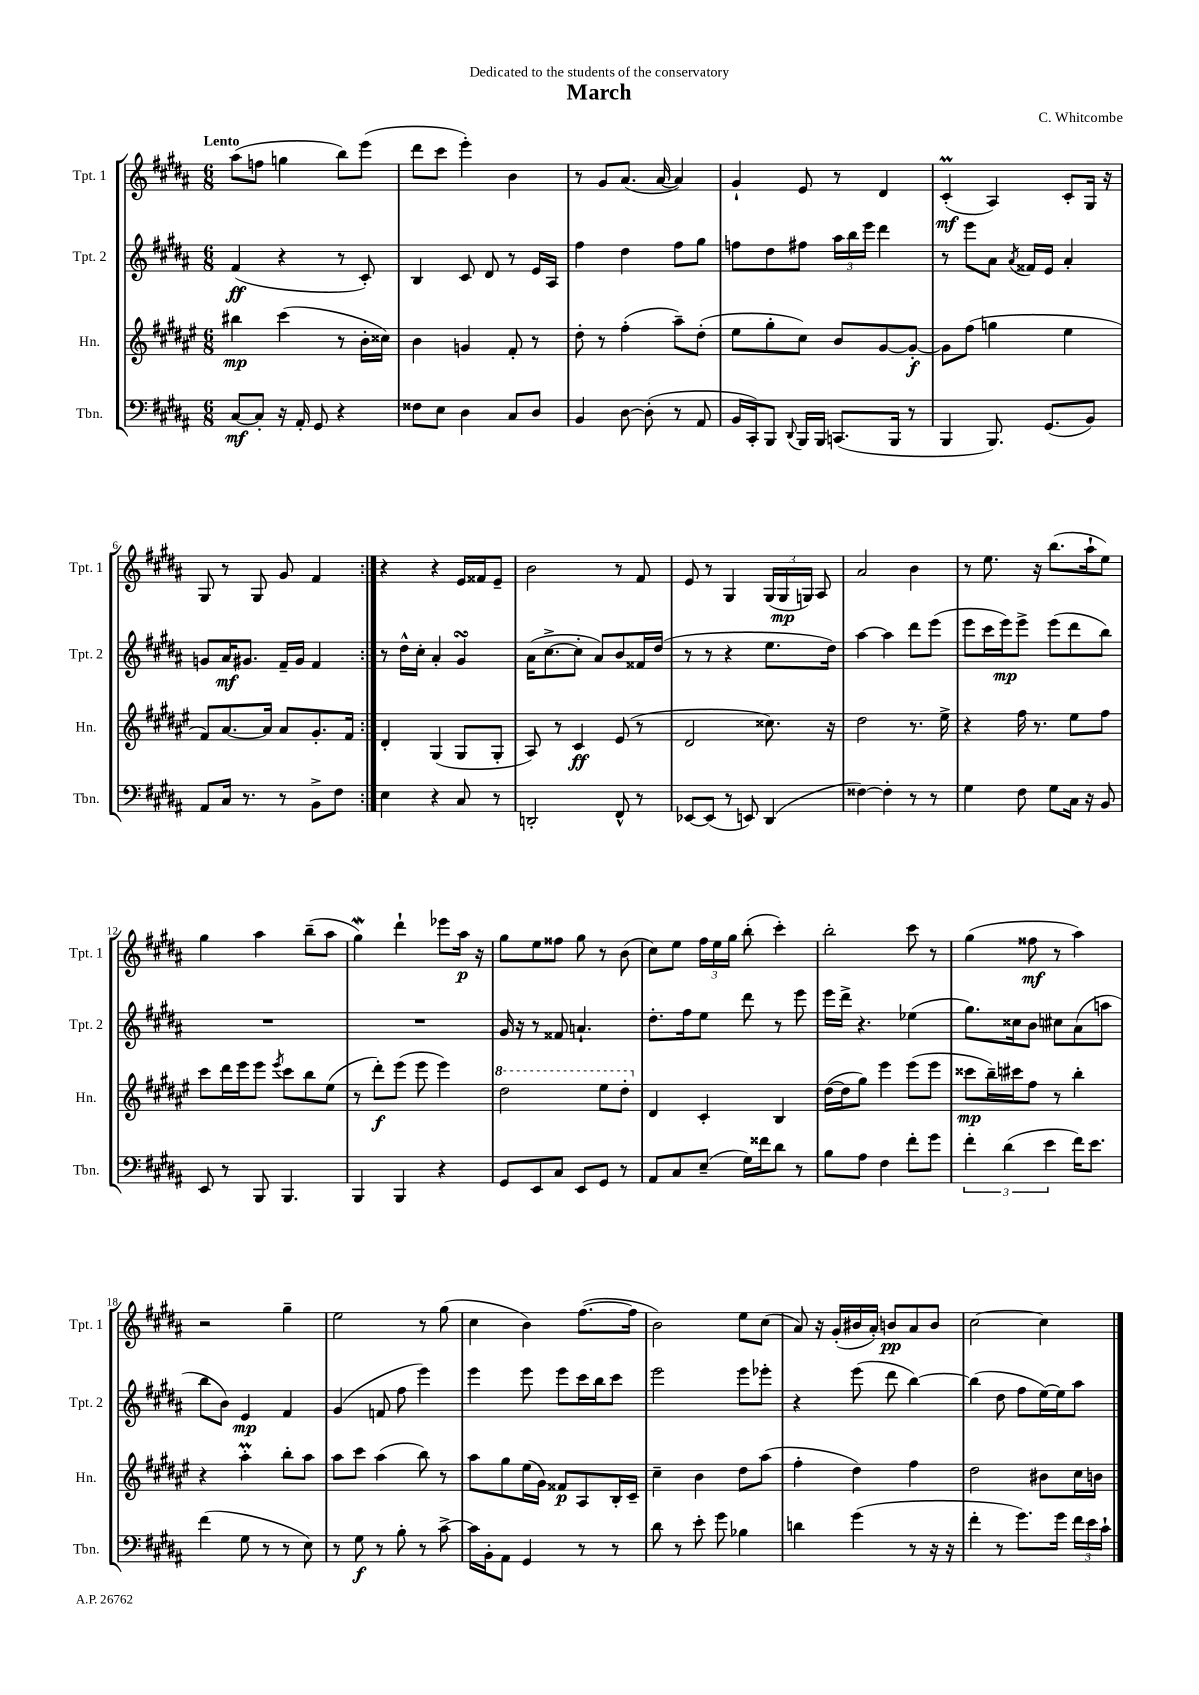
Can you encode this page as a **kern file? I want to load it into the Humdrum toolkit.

**kern	**kern	**kern	**kern
*staff4	*staff3	*staff2	*staff1
*clefF4	*clefG2	*clefG2	*clefG2
*k[f#c#g#d#a#]	*k[f#c#g#d#a#e#]	*k[f#c#g#d#a#]	*k[f#c#g#d#a#]
*M6/8	*M6/8	*M6/8	*M6/8
[8C#	4bb#	(4f#	(8aa#
8C#']	.	.	8ff
16r	(4ccc#	4r	4gg
16AA#'	.	.	.
8GG#	.	.	.
4r	8r	8r	8bb)
.	16b'	8c#')	(8eee
.	16cc##)	.	.
=	=	=	=
8F##	4b	4B	8ddd#
8E	.	.	8ccc#
4D#	4g	8c#	4eee')
.	.	8d#	.
8C#	8f#'	8r	4b
8D#	8r	16e	.
.	.	16A#	.
=	=	=	=
4BB	8dd#'	4ff#	8r
.	8r	.	8g#
[8D#	(4ff#'	4dd#	(8.a#
(8D#']	.	.	.
.	.	.	[16a#
8r	8aa#~)	8ff#	4a#])
8AA#	(8dd#'	8gg#	.
=	=	=	=
16BB	8ee#	8ff	4g#`
16CC#')	.	.	.
8BBB	8gg#'	8dd#	.
8qqDD#	.	.	.
16BBB	8cc#)	8ff#	8e
16BBB	.	.	.
(8.CC	8b	24aa#	8r
.	.	24bb	.
.	.	24eee	.
.	[8g#	4ddd#	4d#
16BBB	.	.	.
8r	8g#'_	.	.
=	=	=	=
4BBB	8g#]	8r	(4c#'
.	(8ff#	8eee	.
8.BBB)	4gg	8a#	4A#)
.	.	8qa#	.
.	.	16f##	.
(8.GG#	.	16e	.
.	4ee#	4a#'	8c#'
8BB)	.	.	16G#
.	.	.	16r
=	=	=	=
8AA#	8f#)	8g	8G#
16C#	[8.a#	16a#	8r
8.r	.	8.g#	.
.	.	.	8G#
.	16a#]	.	.
8r	8a#	16f#~	8g#
.	.	16g#	.
8BB^	8.g#'	4f#	4f#
8F#	.	.	.
.	16f#	.	.
=:|!	=:|!	=:|!	=:|!
4E	4d#'	8r	4r
.	.	16dd#^^	.
.	.	16cc#'	.
4r	(4G#	4a#'	4r
8C#	8G#	4g#	16e
.	.	.	16f##
8r	8G#'	.	8e~
=	=	=	=
2DD'	8A#)	(16a#	2b
.	.	[8.cc#^	.
.	8r	.	.
.	4c#	8cc#']	.
.	.	8a#)	.
8FF#^^	(8e#	8b	8r
8r	8r	16f##	8f#
.	.	(16dd#	.
=	=	=	=
[8EE-	2d#	8r	8e
(8EE-]	.	8r	8r
8r	.	4r	4G#
8EE)	.	.	.
(4DD#	8.cc##)	8.ee	(24G#
.	.	.	24G#
.	.	.	24G)
.	.	.	8A#
.	16r	16dd#)	.
=	=	=	=
[4F##)	2dd#	[4aa#	2a#
4F##']	.	4aa#]	.
8r	8.r	8ddd#	4b
8r	.	(8eee	.
.	16ee#^	.	.
=	=	=	=
4G#	4r	8eee	8r
.	.	16ccc#	8.ee
.	.	16eee)	.
8F#	16ff#	8eee^	.
.	8.r	.	16r
8G#	.	(8eee	(8.bb
16C#	8ee#	8ddd#	.
16r	.	.	16aa#`
8BB	8ff#	8bb)	8ee)
=	=	=	=
8EE	8ccc#	2.r	4gg#
8r	16ddd#	.	.
.	16eee#	.	.
8BBB	8eee#	.	4aa#
.	8qeee#	.	.
4.BBB	8ccc#	.	.
.	8bb	.	(8bb~
.	(8ee#	.	8aa#
=	=	=	=
4BBB	8r	2.r	4gg#)
.	8ddd#')	.	.
4BBB	(8eee#	.	4ddd#`
.	8eee#	.	.
4r	4eee#)	.	8eee-
.	.	.	16aa#
.	.	.	16r
=	=	=	=
8GG#	2ddd#	16g#	8gg#
.	.	16r	.
8EE	.	8r	8ee
8C#	.	8f##	8ff##
8EE	.	4.a`	8gg#
8GG#	8eee#	.	8r
8r	8ddd#'	.	(8b
=	=	=	=
8AA#	4d#	8.dd#'	8cc#)
8C#	.	.	8ee
.	.	16ff#	.
(8E~	4c#'	8ee	24ff#
.	.	.	24ee
.	.	.	24gg#
16G#)	.	8ddd#	(8bb'
16f##	.	.	.
8d#	4B	8r	4ccc#')
8r	.	8eee	.
=	=	=	=
8B	([16dd#	16eee	2bb'
.	16dd#]	16ddd#^	.
8A#	8gg#)	4.r	.
4F#	4eee#	.	.
8f#'	(8eee#	(4ee-	8ccc#
8g#	8eee#	.	8r
=	=	=	=
6f#'	8ccc##	8.gg#)	(4gg#
.	16bb~)	.	.
(6d#	.	.	.
.	16ccc#	16cc##	.
.	8ff#	8b	8ff##
6e	.	.	.
.	8r	8cc#	8r
16f#)	4bb'	(8a#	4aa#)
8.e	.	.	.
.	.	8aa	.
=	=	=	=
(4f#	4r	8bb	2r
.	.	8b)	.
8G#	4aa#'	4e	.
8r	.	.	.
8r	8bb'	4f#	4gg#~
8E)	8aa#	.	.
=	=	=	=
8r	8aa#	(4g#	2ee
8G#	8ccc#	.	.
8r	(4aa#	8f	.
8B'	.	8ff#	.
8r	8bb)	4eee)	8r
[8c#^	8r	.	(8gg#
=	=	=	=
16c#]	8aa#	4eee	4cc#
16BB'	.	.	.
8AA#	8gg#	.	.
4GG#	(16ee#	8eee	4b)
.	16g#)	.	.
.	8f##	8eee	.
8r	8A#	16ccc#	([8.ff#
.	.	16bb	.
8r	16B'	8ccc#	.
.	16c#~	.	16ff#]
=	=	=	=
8d#	4cc#~	2eee	2b)
8r	.	.	.
8e'	4b	.	.
8g#	.	.	.
4B-	8dd#	8eee	8ee
.	(8aa#	8eee-'	(8cc#
=	=	=	=
4d	4ff#'	4r	8a#)
.	.	.	16r
.	.	.	(16g#'
(4g#	4dd#)	(8eee	16b#
.	.	.	16a#')
.	.	8ddd#	8b
8r	4ff#	[4bb)	8a#
16r	.	.	8b
16r	.	.	.
=	=	=	=
4f#'	2dd#	(4bb]	[2cc#
8r	.	8dd#	.
8.g#)	.	8ff#	.
.	8b#	[16ee)	4cc#]
16g#	.	16ee]	.
24f#	16cc#	8aa#	.
24e	.	.	.
.	16b	.	.
24c#`	.	.	.
==	==	==	==
*-	*-	*-	*-
